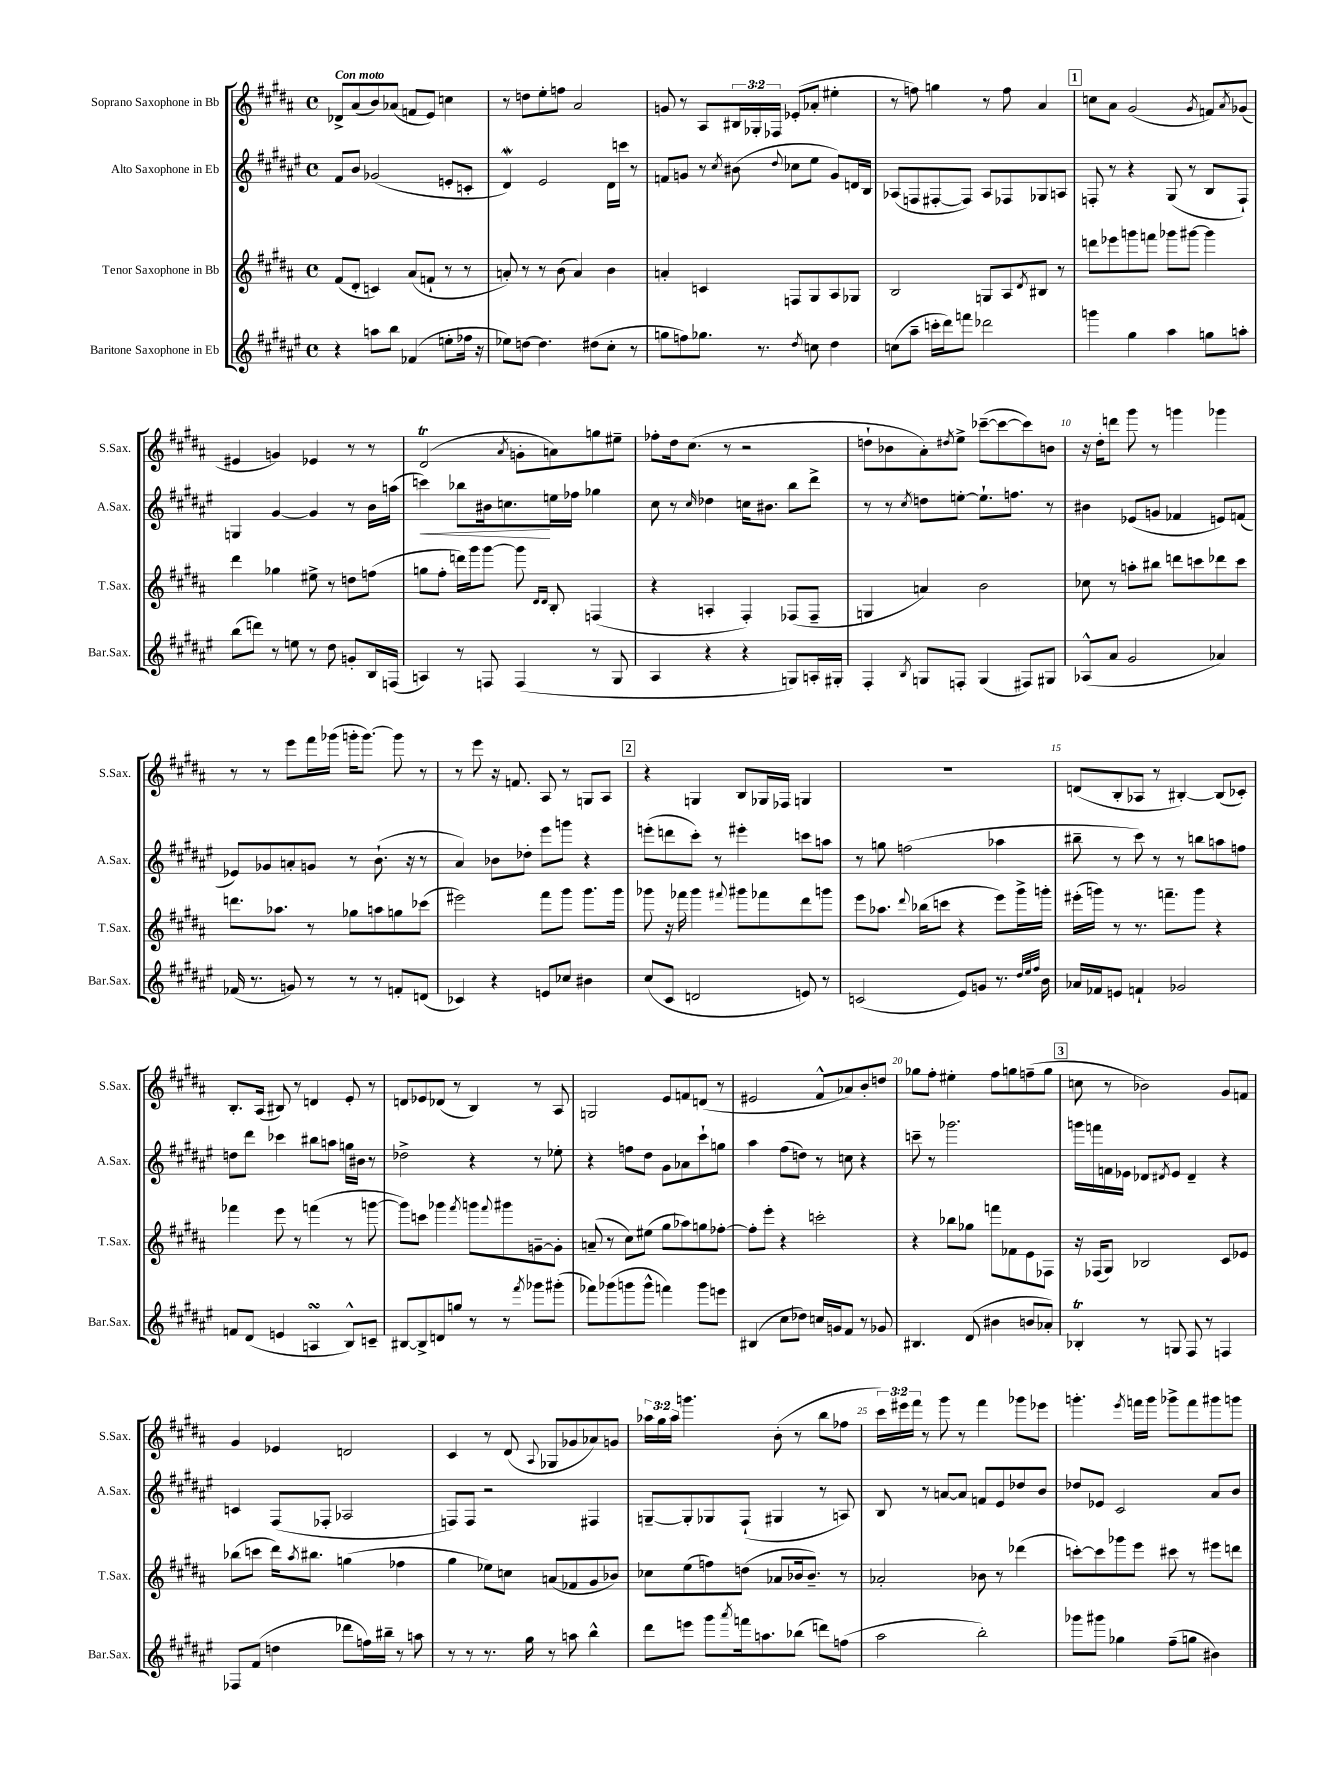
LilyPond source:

<<
\new StaffGroup <<
\new Staff = "s0" \with { instrumentName = "Soprano Saxophone in Bb" shortInstrumentName = "S.Sax." } {
    \clef treble \key b \major \defaultTimeSignature \time 4/4 \override Staff.TupletNumber.text = #tuplet-number::calc-fraction-text \tempo "Con moto"
    des'8-> ais'8( b'8) aes'8( f'8 e'8) c''4 |
    r8 d''8 e''8-. f''8 ais'2 |
    g'8 r8 ais8 \tuplet 3/2 { bis16 ges16-. fes16 } ees'8-.( aes'8-. eis''4-. |
    r8 f''8) g''4 r8 f''8 ais'4 |
    \mark \markup { \box "1" } c''8 ais'8 gis'2( \acciaccatura { gis'8 } f'8) \acciaccatura { ais'8 } ges'8( |
    eis'4 g'4) ees'4 r8 r8 |
    dis'2\trill( \acciaccatura { ais'8 } g'8-. a'8) g''8 eis''8-- |
    fes''8-. dis''16 cis''8.( r8 r2 |
    d''8-! bes'8 ais'8-.) \acciaccatura { dis''8 } e''8-> ces'''8~--( ces'''8~ ces'''8) b'8 |
    r16 dis''16-. d'''8 gis'''8 r8 g'''4 ges'''4 |
    r8 r8 e'''8 fis'''16 ges'''16( g'''16-. g'''8.~) g'''8 r8 |
    r8 e'''8 r16 f'8. ais8 r8 g8 ais8 |
    \mark \markup { \box "2" } r4 g4 b8 ges16 fes16 g4 |
    R1 |
    d'8( b8-. aes8 r8 bis4~-.) bis8( ces'8-.) |
    b8.-. ais16( bis8) r8 d'4 e'8-. r8 |
    d'8 ees'8 des'8( r8 b4) r8 ais8 |
    g2 e'8 f'8 d'8( r8 |
    eis'2 fis'8-^ aes'8) b'8-. d''8 |
    ges''8 fis''8-. eis''4-. fis''8 g''8 f''8--( g''8 |
    \mark \markup { \box "3" } c''8 r8 bes'2) gis'8 f'8 |
    gis'4 ees'4 d'2 |
    cis'4 r8 dis'8( \appoggiatura { ais8 } ges8 ges'8 aes'8) g'8 |
    \tuplet 3/2 { aes''16 gis''16 aes''16 } g'''4. b'8-.( r8 b''8 fes''8 |
    \tuplet 3/2 { cis'''16) eis'''16 fis'''16 } r8 gis'''8 r8 fis'''4 ges'''8 ees'''8 |
    g'''4.-. \acciaccatura { e'''8 } f'''16 g'''16 ges'''8-> f'''8 gis'''8 g'''8 \bar "|." |
}
\new Staff = "s1" \with { instrumentName = "Alto Saxophone in Eb" shortInstrumentName = "A.Sax." } {
    \clef treble \key fis \major \defaultTimeSignature \time 4/4
    fis'8 b'8 ges'2( e'8-. c'8-. |
    dis'4\mordent) eis'2 dis'16 c'''16 r8 |
    f'8 g'8 r8 \acciaccatura { cis''8 } bis'8( \appoggiatura { dis''8 } ces''8 eis''8 g'8) d'16 b16 |
    aes8( f8 fis8~-. fis8) aes8 fes8 ges8 a8 |
    \mark \markup { \box "1" } f8-. r8 r4 gis8( r8 b8 f8-!) |
    g4 gis'4~ gis'4 r8 b'16 a''16( |
    c'''4\<) bes''8 bis'16 c''8.\! e''16 fes''16 ges''4 |
    cis''8 r8 \grace { cis''16 } des''4 c''16 bis'8. b''8 dis'''8-> |
    r8 r8 \acciaccatura { cis''8 } d''8 e''8~-. e''8.-! f''8. r8 |
    bis'4 ees'8( g'8 fes'4 e'8) f'8( |
    ees'8) ges'8 a'8-. g'8 r8 b'8.-!( r16 r8 |
    ais'4) bes'8 des''8-. eis'''8 g'''8 r4 |
    \mark \markup { \box "2" } e'''8-.( d'''8 cis'''8-.) r8 eis'''4-. c'''8 a''8 |
    r8 g''8 f''2( aes''4 |
    bis''8-- r8 cis'''8) r8 r8 b''8 a''8 f''8 |
    d''8 dis'''8 ces'''4 bis''8 a''8 g''16 bis'16 r8 |
    des''2-> r4 r8 ees''8-. |
    r4 f''8 dis''8 gis'8 aes'8 cis'''8-! g''8 |
    ais''4 fis''8( d''8) r8 c''8 r4 |
    c'''8-- r8 ges'''2. |
    \mark \markup { \box "3" } g'''16 f'''16 f'16 ees'16 des'8 \acciaccatura { dis'8 } ees'8 dis'4-- r4 |
    c'4 fis8( fes8-. aes2 |
    f8) f8 r2 fis4 |
    g8~-- g8-. ges8 fis8-!( gis4 r8 a8) |
    b8 r8 a'8~ a'8 f'8 eis'8 des''8 b'8 |
    des''8 ees'8 cis'2 ais'8 b'8 \bar "|." |
}
\new Staff = "s2" \with { instrumentName = "Tenor Saxophone in Bb" shortInstrumentName = "T.Sax." } {
    \clef treble \key b \major \defaultTimeSignature \time 4/4
    fis'8( dis'8-. c'4) ais'8( f'8-! r8 r8 |
    a'8-.) r8 r8 b'8( a'4) b'4 |
    a'4-. c'4 f8 gis8 ais8 ges8 |
    b2 g8 ais8 \acciaccatura { dis'8 } bis8 r8 |
    \mark \markup { \box "1" } d'''8 ees'''8 g'''8 f'''8 ges'''8 gis'''8~ gis'''4 |
    dis'''4 ges''4 eis''8-> r8 d''8 f''8( |
    g''8 fis''8-. d'''16) gis'''16 gis'''8~ gis'''8 \grace { dis'16 dis'16 } b8-. f4( |
    r4 a4-. fis4-.) fes8( fes8-- |
    g4 a'4) b'2 |
    ces''8 r8 a''8-. bis''8 d'''8 c'''8 des'''8 c'''8 |
    d'''8. aes''8. r8 ges''8 a''8 g''8 ces'''8( |
    eis'''2) fis'''8 gis'''8 gis'''8. gis'''16 |
    \mark \markup { \box "2" } ges'''8 r16 fes'''16 ges'''4 \appoggiatura { fis'''8 } gis'''8 fes'''8 dis'''8 g'''8 |
    e'''8 aes''8. \appoggiatura { dis'''8 } bes''16( c'''8 r4 e'''8) gis'''16-> g'''16-. |
    eis'''16-.( g'''16) r8 r8. f'''8.-- g'''8 r4 |
    fes'''4 e'''8 r8 f'''4( r8 g'''8~ |
    g'''8) c'''8 ges'''4 \acciaccatura { fis'''8 } g'''8 \appoggiatura { fis'''8 } gis'''8 g'8~-- g'8-. |
    a'8--( r8 cis''8) eis''8( gis''8 aes''8) g''8 fes''8~-. |
    fes''8-. e'''8-. r4 c'''2-. |
    r4 bes''8 ges''8 f'''8 fes'8 e'8 fes8 |
    \mark \markup { \box "3" } r16 fes16( gis8) bes2 cis'8 ees'8 |
    bes''8( c'''8 dis'''16) \acciaccatura { ais''8 } bis''8. g''4( fes''4 |
    gis''4 ees''8) c''8 a'8( fes'8 gis'8 bes'8) |
    ces''8 e''8( f''8) d''8( aes'8 bes'16 bes'8.--) r8 |
    aes'2-. bes'8 r8 des'''4( |
    c'''8~-.) c'''8 ges'''8 e'''8 cis'''8 r8 eis'''8 d'''8 \bar "|." |
}
\new Staff = "s3" \with { instrumentName = "Baritone Saxophone in Eb" shortInstrumentName = "Bar.Sax." } {
    \clef treble \key fis \major \defaultTimeSignature \time 4/4
    r4 a''8 b''8 fes'4( e''8-. fes''16 r16 |
    ees''8) d''8~ d''4. dis''8( cis''8-. r8 |
    g''8 f''8) ges''8. r8. \acciaccatura { dis''8 } c''8 dis''4 |
    c''8( ais''8-- c'''16-. dis'''16) f'''8 des'''2 |
    \mark \markup { \box "1" } g'''4 gis''4 ais''4 g''8 a''8-. |
    b''8( d'''8) r8 e''8 r8 dis''8 g'8-. b16 f16( |
    a4) r8 f8 f4( r8 gis8 |
    ais4 r4 r4 g8) a16-. gis16-. |
    fis4-. \acciaccatura { b8 } g8 f8-. g4( fis8) gis8 |
    aes8-^( ais'8 gis'2 aes'4) |
    fes'16( r8. g'8) r8 r8 r8 f'8-. d'8( |
    ces'4) r4 e'8 ces''8 bis'4 |
    \mark \markup { \box "2" } cis''8( cis'8 d'2 e'8) r8 |
    c'2( eis'8) g'8 r8. \grace { dis''32 eis''32 fis''32 } b'16 |
    aes'16 fes'16 e'8 f'4-! ges'2 |
    f'8 dis'8( e'4 a4\turn b8-^) c'8-- |
    bis8~ bis8-> d'8 g''8 r8 r8 \acciaccatura { fis'''8 } ges'''8 gis'''8-.( |
    fes'''8) ges'''8( g'''8 g'''8-^ f'''4) g'''8 e'''8 |
    bis4( cis''8 des''8) c''16 g'16 fis'8 r8 ges'8 |
    bis4. dis'8( bis'4 b'8 aes'8-.) |
    \mark \markup { \box "3" } bes4-.\trill r8 g8 fis8 r8 f4 |
    fes8 fis'8( d''4 des'''8 f''16) bis''16-- r8 a''8 |
    r8 r8 r8. gis''16 r8 a''8 b''4-^ |
    dis'''8 e'''8 gis'''8 \acciaccatura { ais'''8 } f'''16 a''8. bes''8( d'''8) f''8( |
    ais''2 b''2-.) |
    ges'''8 gis'''8 ges''4 fis''8--( g''8 bis'4) \bar "|." |
}
>>
>>
\layout { \context { \Score \override BarNumber.break-visibility = ##(#f #t #t) barNumberVisibility = #(every-nth-bar-number-visible 5) } }
